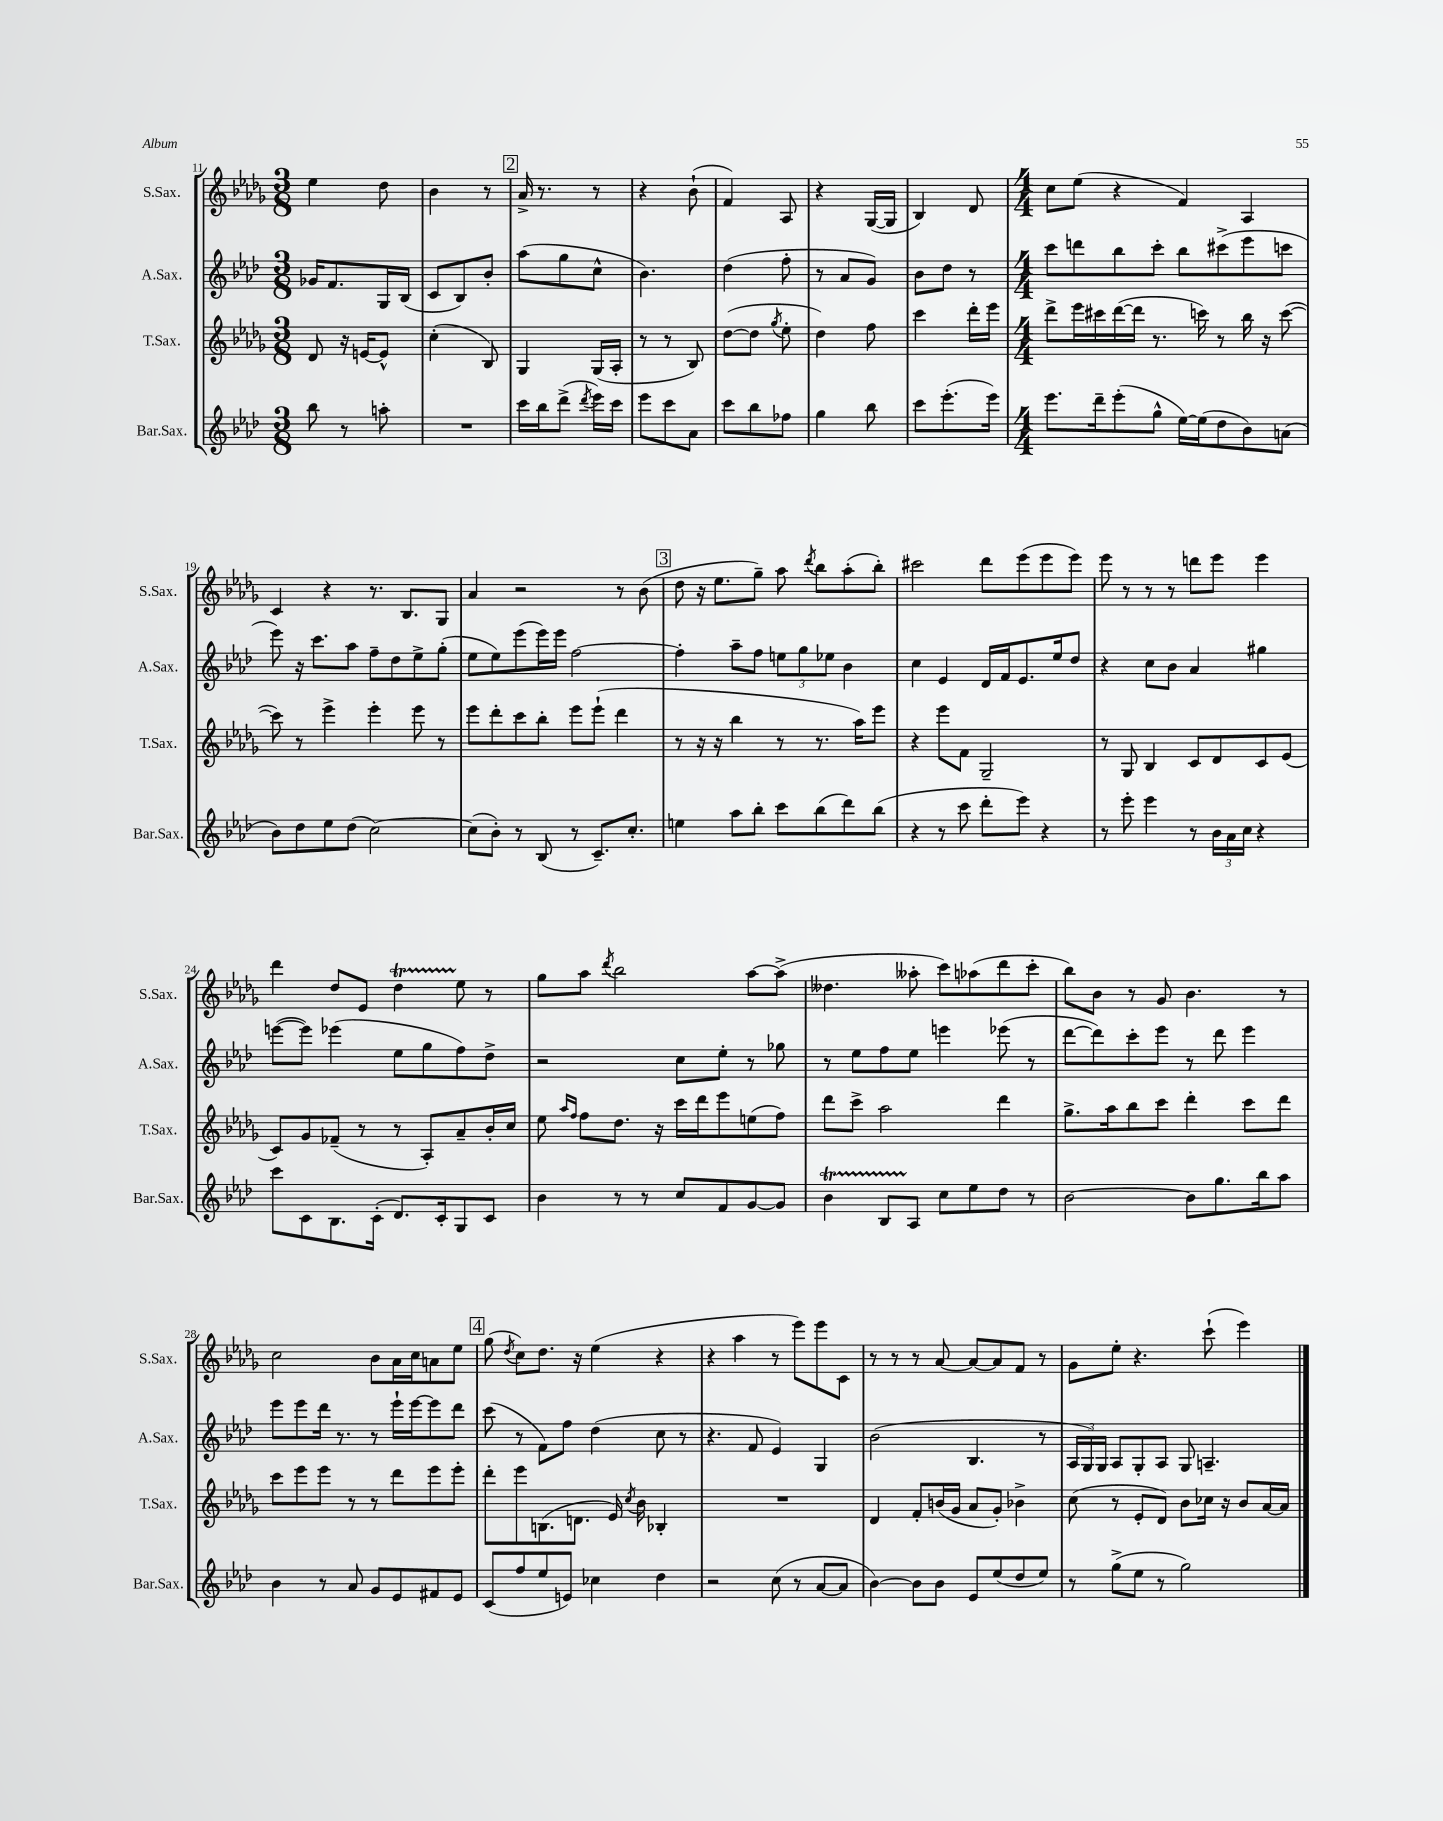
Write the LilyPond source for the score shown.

<<
\new StaffGroup <<
\new Staff = "s0" \with { instrumentName = "S.Sax." shortInstrumentName = "S.Sax." } {
    \clef treble \key des \major \numericTimeSignature \time 3/8
    \autoBeamOff ees''4 des''8 |
    bes'4 r8 |
    \mark \markup { \box "2" } aes'16-> r8. r8 |
    r4 bes'8-!( |
    f'4) aes8 |
    r4 ges16[~( ges16] |
    bes4) des'8 |
    \numericTimeSignature \time 4/4 c''8[ ees''8]( r4 f'4) aes4 |
    c'4 r4 r8. bes8.[ ges8] |
    aes'4 r2 r8 bes'8( |
    \mark \markup { \box "3" } des''8 r16 ees''8.[ ges''8]--) aes''8 \acciaccatura { des'''8 } bes''8[ aes''8-.( bes''8]-.) |
    cis'''2 des'''8[ ees'''8( ees'''8 ees'''8]) |
    ees'''8 r8 r8 r8 d'''8[ ees'''8] ees'''4 |
    des'''4 des''8[ ees'8] des''4\startTrillSpan ees''8\stopTrillSpan r8 |
    ges''8[ aes''8] \acciaccatura { des'''8 } bes''2 aes''8[~ aes''8]->( |
    deses''4. aeses''8-. c'''8[) aes''8( des'''8 c'''8]-. |
    bes''8[) bes'8] r8 ges'8 bes'4. r8 |
    c''2 bes'8[ aes'16 c''16 a'8 ees''8] |
    \mark \markup { \box "4" } ges''8( \acciaccatura { des''8 } c''8[) des''8.] r16 ees''4( r4 |
    r4 aes''4 r8 ees'''8[) ees'''8 c'8] |
    r8 r8 r8 aes'8~ aes'8[~ aes'8 f'8] r8 |
    ges'8[ ees''8]-. r4. c'''8-!( ees'''4) \bar "|." |
}
\new Staff = "s1" \with { instrumentName = "A.Sax." shortInstrumentName = "A.Sax." } {
    \clef treble \key aes \major \numericTimeSignature \time 3/8
    \autoBeamOff ges'16[ f'8. g16 bes16]( |
    c'8[ bes8) bes'8]-. |
    \mark \markup { \box "2" } aes''8[( g''8 c''8]-^ |
    bes'4.) |
    des''4( f''8-. |
    r8 aes'8[ g'8]) |
    bes'8[ des''8] r8 |
    \numericTimeSignature \time 4/4 c'''8[ d'''8 bes''8 c'''8]-. bes''8[ cis'''8->( ees'''8 c'''8] |
    ees'''8) r16 c'''8.[ aes''8] f''8[-- des''8 ees''8-> g''8]-.( |
    ees''8[ ees''8) ees'''8( ees'''16) ees'''16] f''2~ |
    \mark \markup { \box "3" } f''4-. aes''8[-- f''8] \tuplet 3/2 { e''8[ g''8 ees''8] } bes'4 |
    c''4 ees'4 des'16[ f'16 ees'8. ees''16 des''8] |
    r4 c''8[ bes'8] aes'4 gis''4 |
    e'''8[~( e'''8]) ees'''4( ees''8[ g''8 f''8) des''8]-> |
    r2 c''8[ ees''8]-. r8 ges''8 |
    r8 ees''8[ f''8 ees''8] e'''4 ees'''8( r8 |
    des'''8[~ des'''8) c'''8-. ees'''8] r8 des'''8 ees'''4 |
    ees'''8[ ees'''8 des'''16] r8. r8 ees'''16[-! ees'''16~ ees'''8 des'''8] |
    \mark \markup { \box "4" } c'''8( r8 f'8[) f''8] des''4( c''8 r8 |
    r4. f'8 ees'4) g4 |
    bes'2( bes4. r8 |
    \tuplet 3/2 { aes16[ g16) g16] } aes8[ g8-. aes8] g8 a4.-- \bar "|." |
}
\new Staff = "s2" \with { instrumentName = "T.Sax." shortInstrumentName = "T.Sax." } {
    \clef treble \key des \major \numericTimeSignature \time 3/8
    \autoBeamOff des'8 r16 e'16[~ e'8]-^ |
    c''4-.( bes8) |
    \mark \markup { \box "2" } ges4 ges16[( aes16]-. |
    r8 r8 bes8) |
    des''8[~( des''8] \acciaccatura { ges''8 } ees''8-. |
    des''4) f''8 |
    c'''4 des'''16[-. ees'''16] |
    \numericTimeSignature \time 4/4 des'''8[-> ees'''16 cis'''16 des'''16~( des'''16] r8. c'''16) r8 bes''16 r16 c'''8~( |
    c'''8) r8 ees'''4-> ees'''4-. ees'''8 r8 |
    ees'''8[ des'''8-. c'''8 bes''8]-. ees'''8[ ees'''8]-!( des'''4 |
    \mark \markup { \box "3" } r8 r16 r16 bes''4 r8 r8. aes''16[) ees'''8] |
    r4 ees'''8[ f'8] ges2-- |
    r8 ges8 bes4 c'8[ des'8 c'8 ees'8]( |
    c'8[) ges'8 fes'8]--( r8 r8 aes8[-.) aes'8-- bes'16-. c''16] |
    ees''8 \grace { aes''16[ f''16] } f''8[ des''8.] r16 c'''16[ des'''16 ees'''8 e''8( f''8]) |
    des'''8[ c'''8]-> aes''2 des'''4 |
    ges''8.[-> aes''16 bes''8 c'''8] des'''4-. c'''8[ des'''8] |
    c'''8[ ees'''8 ees'''8] r8 r8 des'''8[ ees'''8 ees'''8]-. |
    \mark \markup { \box "4" } des'''8[-. ees'''8 b8.( d'8.] ees'16) \acciaccatura { c''8 } bes'16 bes4-. |
    R1 |
    des'4 f'8[-. b'16( ges'16] aes'8[ ges'8]-.) bes'4-> |
    c''8( r8 ees'8[-. des'8]) bes'8[ ces''16] r16 bes'8[ aes'16~ aes'16] \bar "|." |
}
\new Staff = "s3" \with { instrumentName = "Bar.Sax." shortInstrumentName = "Bar.Sax." } {
    \clef treble \key aes \major \numericTimeSignature \time 3/8
    \autoBeamOff bes''8 r8 a''8-. |
    R4. |
    \mark \markup { \box "2" } c'''16[ bes''16 des'''8]->( \acciaccatura { des'''8 } ees'''16[) c'''16] |
    ees'''8[ c'''8 aes'8] |
    c'''8[ bes''8 fes''8] |
    g''4 bes''8 |
    c'''8[ ees'''8.-.( ees'''16]) |
    \numericTimeSignature \time 4/4 ees'''8.[ des'''16-- ees'''8-.( g''8]-^ ees''16[~) ees''16( des''8 bes'8) a'8]( |
    bes'8[) des''8 ees''8 des''8]( c''2~) |
    c''8[( bes'8]-.) r8 bes8( r8 c'8.[--) c''8.]-. |
    \mark \markup { \box "3" } e''4 aes''8[ bes''8]-. c'''8[ bes''8( des'''8) bes''8]( |
    r4 r8 c'''8 des'''8[-. ees'''8]) r4 |
    r8 ees'''8-. ees'''4 r8 \tuplet 3/2 { bes'16[ aes'16 c''16] } r4 |
    c'''8[ c'8 bes8. c'16]-.( des'8.[) c'16-. g8 c'8] |
    bes'4 r8 r8 c''8[ f'8 g'8~ g'8] |
    bes'4\startTrillSpan bes8[ aes8]\stopTrillSpan c''8[ ees''8 des''8] r8 |
    bes'2~ bes'8[ g''8. bes''16 aes''8] |
    bes'4 r8 aes'8 g'8[ ees'8 fis'8 ees'8] |
    \mark \markup { \box "4" } c'8[( f''8 ees''8 e'8]) ces''4 des''4 |
    r2 c''8( r8 aes'8[~ aes'8] |
    bes'4~) bes'8[ bes'8] ees'8[ ees''8( des''8 ees''8]) |
    r8 g''8[->( ees''8] r8 g''2) \bar "|." |
}
>>
>>
\layout { \context { \Score currentBarNumber = #11 } }
